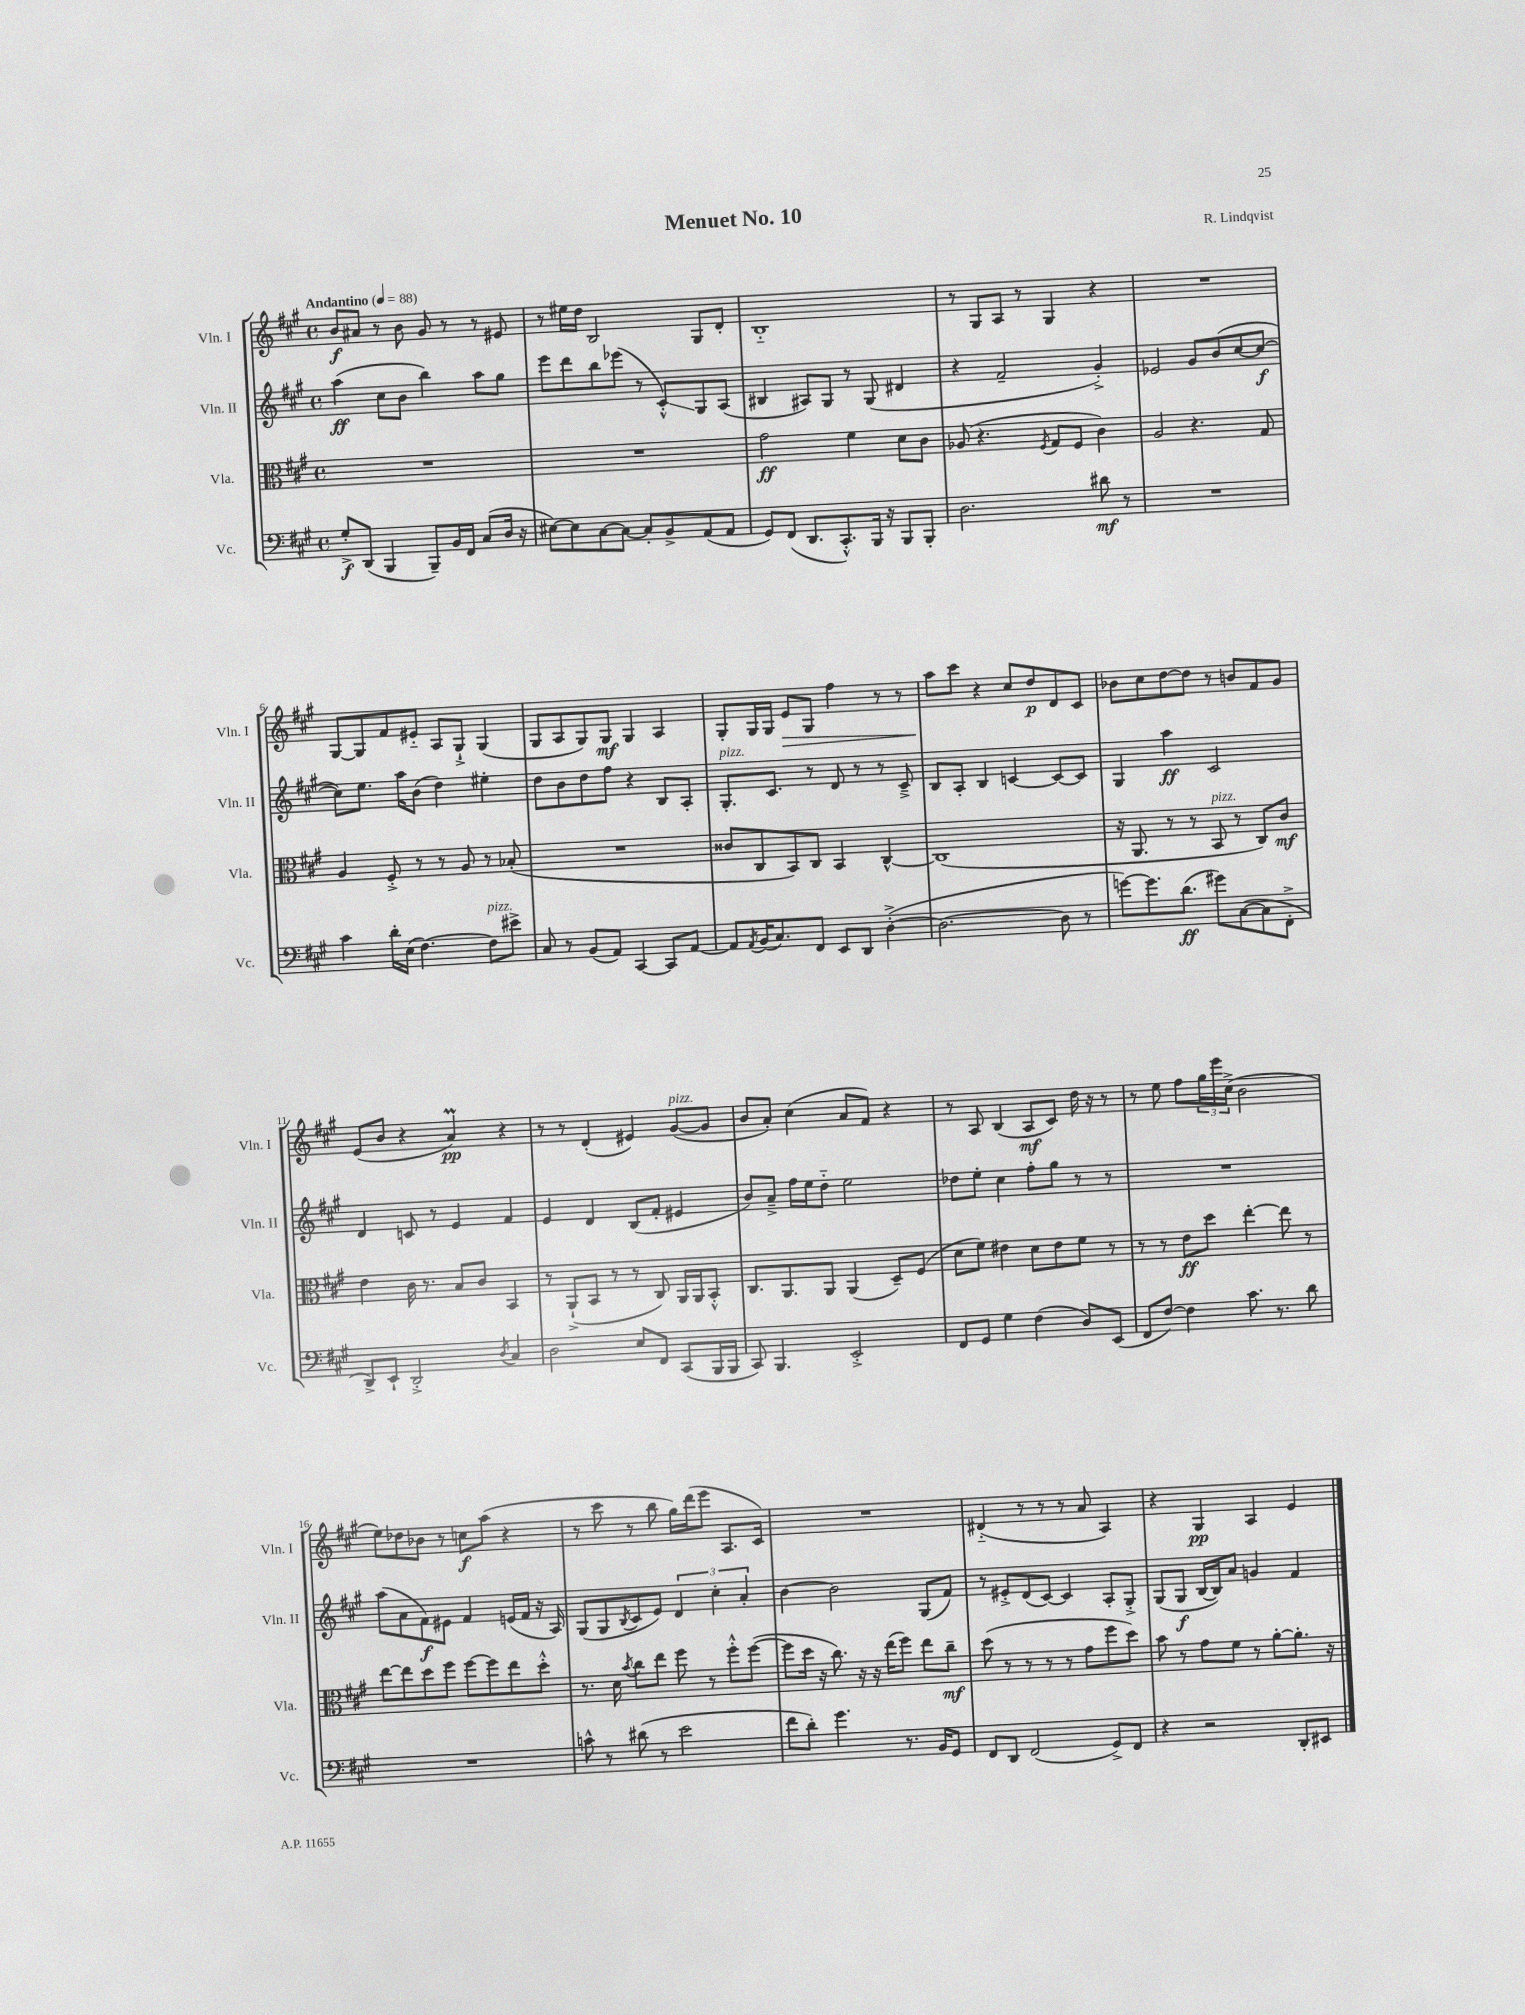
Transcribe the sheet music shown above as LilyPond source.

\header { title = "Menuet No. 10" composer = "R. Lindqvist" }
<<
\new StaffGroup <<
\new Staff = "s0" \with { instrumentName = "Vln. I" shortInstrumentName = "Vln. I" } {
    \clef treble \key a \major \defaultTimeSignature \time 4/4 \tempo "Andantino" 4 = 88
    b'8\f ais'8 r8 b'8 gis'8 r8 r8 eis'8 |
    r8 eis''16 d''16 b2 gis8 d'8-. |
    b1-_ |
    r8 gis8 a8 r8 gis4 r4 |
    R1 |
    gis8~ gis8 fis'8 eis'8-_ a8 gis8-!-> gis4( |
    gis8 a8 gis8) gis8\mf gis4 a4 |
    gis8-. gis16 gis16 e'8\> gis8 fis''4 r8 r8 |
    a''8\! cis'''8 r4 cis''8 d''8\p d'8 cis'8 |
    bes'8 cis''8 d''8~ d''8 r8 b'8 fis'8 gis'8 |
    e'8( b'8 r4 a'4\prall\pp) r4 |
    r8 r8 d'4-.( eis'4) gis'8~^\markup { \italic "pizz." }( gis'8 |
    b'8 a'8-.) cis''4( a'8 fis'8) r4 |
    r8 a8 b4( a8\mf cis'8) d''16 r16 r8 |
    r8 e''8 fis''8 \tuplet 3/2 { gis''16 e'''16 cis''16->( } b'2 |
    e''8) des''8 bes'8 r8 c''8\f a''8( r4 |
    r8 cis'''8 r8 b''8 gis''16) d'''16( e'''8 a8. cis'16) |
    R1 |
    dis'4-_( r8 r8 r8 a'8 a4) |
    r4 gis4\pp a4 e'4 \bar "|." |
}
\new Staff = "s1" \with { instrumentName = "Vln. II" shortInstrumentName = "Vln. II" } {
    \clef treble \key a \major \defaultTimeSignature \time 4/4
    a''4\ff( cis''8 b'8 b''4) a''8 gis''8 |
    e'''8 d'''8 b''8 ees'''8( r8 cis'8-.-^\glissando) gis8 a8( |
    bis4 ais8) gis8 r8 gis8( dis'4 |
    r4 fis'2-- gis'4-.->) |
    ees'2 gis'8 b'8( cis''8~ cis''8~\f |
    cis''8) e''8. a''16 b'8( d''4) eis''4-. |
    d''8 b'8 d''8 fis''8 r4 b8 a8-. |
    gis8.-.^\markup { \italic "pizz." } cis'8. r8 d'8 r8 r8 cis'8---> |
    b8 a8-. b4 c'4~ c'8~ c'8 |
    gis4 a''4\ff cis'2 |
    d'4 c'8 r8 e'4 fis'4 |
    e'4 d'4 b8( fis'8-. eis'4 |
    b'8) a'8---> fis''16 e''16 d''8-_ e''2 |
    des''8 e''8-. cis''4 fis''8-. gis''8 r8 r8 |
    R1 |
    a''8( a'8 fis'8\f) eis'8 fis'4 e'16( fis'16 r16 a16) |
    gis8( gis8 \acciaccatura { b8 } cis'8 e'8) \tuplet 3/2 { d'4 cis''4-. a'4-. } |
    b'4~ b'2 gis8( fis'8) |
    r8 eis'8-.-> d'8( cis'8~) cis'4 a8-. gis8-.-> |
    gis8( gis8\f b16~ b16) a'8 g'4 fis'4 \bar "|." |
}
\new Staff = "s2" \with { instrumentName = "Vla." shortInstrumentName = "Vla." } {
    \clef alto \key a \major \defaultTimeSignature \time 4/4
    R1 |
    R1 |
    gis'2\ff fis'4 d'8 cis'8 |
    aes8( r4. \acciaccatura { fis8 } gis8 fis8 cis'4) |
    a2 r4. gis8 |
    a4 fis8-.-> r8 r8 a8 r8 bes8-.( |
    R1 |
    cisis'8 cis8 b,8) cis8 b,4 cis4~-^ |
    cis1( |
    r16 a,8. r8 r8 b,8^\markup { \italic "pizz." } r8 cis8) cis'8\mf |
    e'4 cis'16 r8. b8 cis'8 b,4 |
    r8 a,8-!->( b,8 r8 r8 cis8) a,16 a,16 b,8-.-^ |
    cis8. a,8. a,8 a,4( d8--) fis8( |
    d'8 fis'8) eis'4 d'8 eis'8 fis'8 r8 |
    r8 r8 e'8\ff d''8 e''4~-. e''8 r8 |
    e''8~ e''8 d''8 fis''8 fis''8~ fis''8 e''8 d''8-.-^ |
    r8. d'16 \acciaccatura { b'8 } cis''8 e''8 fis''8 r8 fis''8-.-^ fis''8~( |
    fis''8 d''16 r16 cis''8.) r16 r16 e''16( fis''8) e''8 cis''8--\mf |
    d''8( r8 r8 r8 r8 gis'8 fis''8 d''8) |
    b'8 r8 gis'8 fis'8 r8 a'8~-. a'8.-. r16 \bar "|." |
}
\new Staff = "s3" \with { instrumentName = "Vc." shortInstrumentName = "Vc." } {
    \clef bass \key a \major \defaultTimeSignature \time 4/4
    gis8-.->\f d,8( b,,4 b,,8--) b,16 fis,16 cis8( d16 r16 |
    eis8~) eis8 cis8~ cis8~ cis8-. b,8-> a,8( a,8 |
    gis,8) fis,8( d,8. cis,8.-.-^) b,,16 r16 b,,8 b,,8-. |
    d2. dis'8\mf r8 |
    R1 |
    cis'4 d'16-. e16( fis4.~) fis8^\markup { \italic "pizz." } eis'8-> |
    cis8 r8 b,8( a,8) cis,4~ cis,8 a,8~ |
    a,8 \acciaccatura { a,8 } b,16( cis8.) fis,8 e,8 d,8 d4~-.->( |
    d2.~ d8 r8 |
    g'8~) g'8. d'8.\ff( gis'8) cis8~( cis8 fis,8-.-> |
    d,8->) e,8-! d,2-.-> \acciaccatura { d8 } cis4 |
    d2 e8 fis,8 cis,8( b,,16 b,,16 |
    cis,8) b,,4. e,2-.-> |
    fis,8 gis,8 gis4 fis4( d8) e,8( |
    fis,8 fis8~) fis4 cis'8. r8. d'8 |
    R1 |
    c'8-^ r8 dis'8( r8 e'2 |
    fis'8 d'8-.) gis'4. r8. b,16 gis,8 |
    fis,8 d,8 fis,2( gis,8->) fis,8 |
    r4 r2 d,8-. eis,8 \bar "|." |
}
>>
>>
